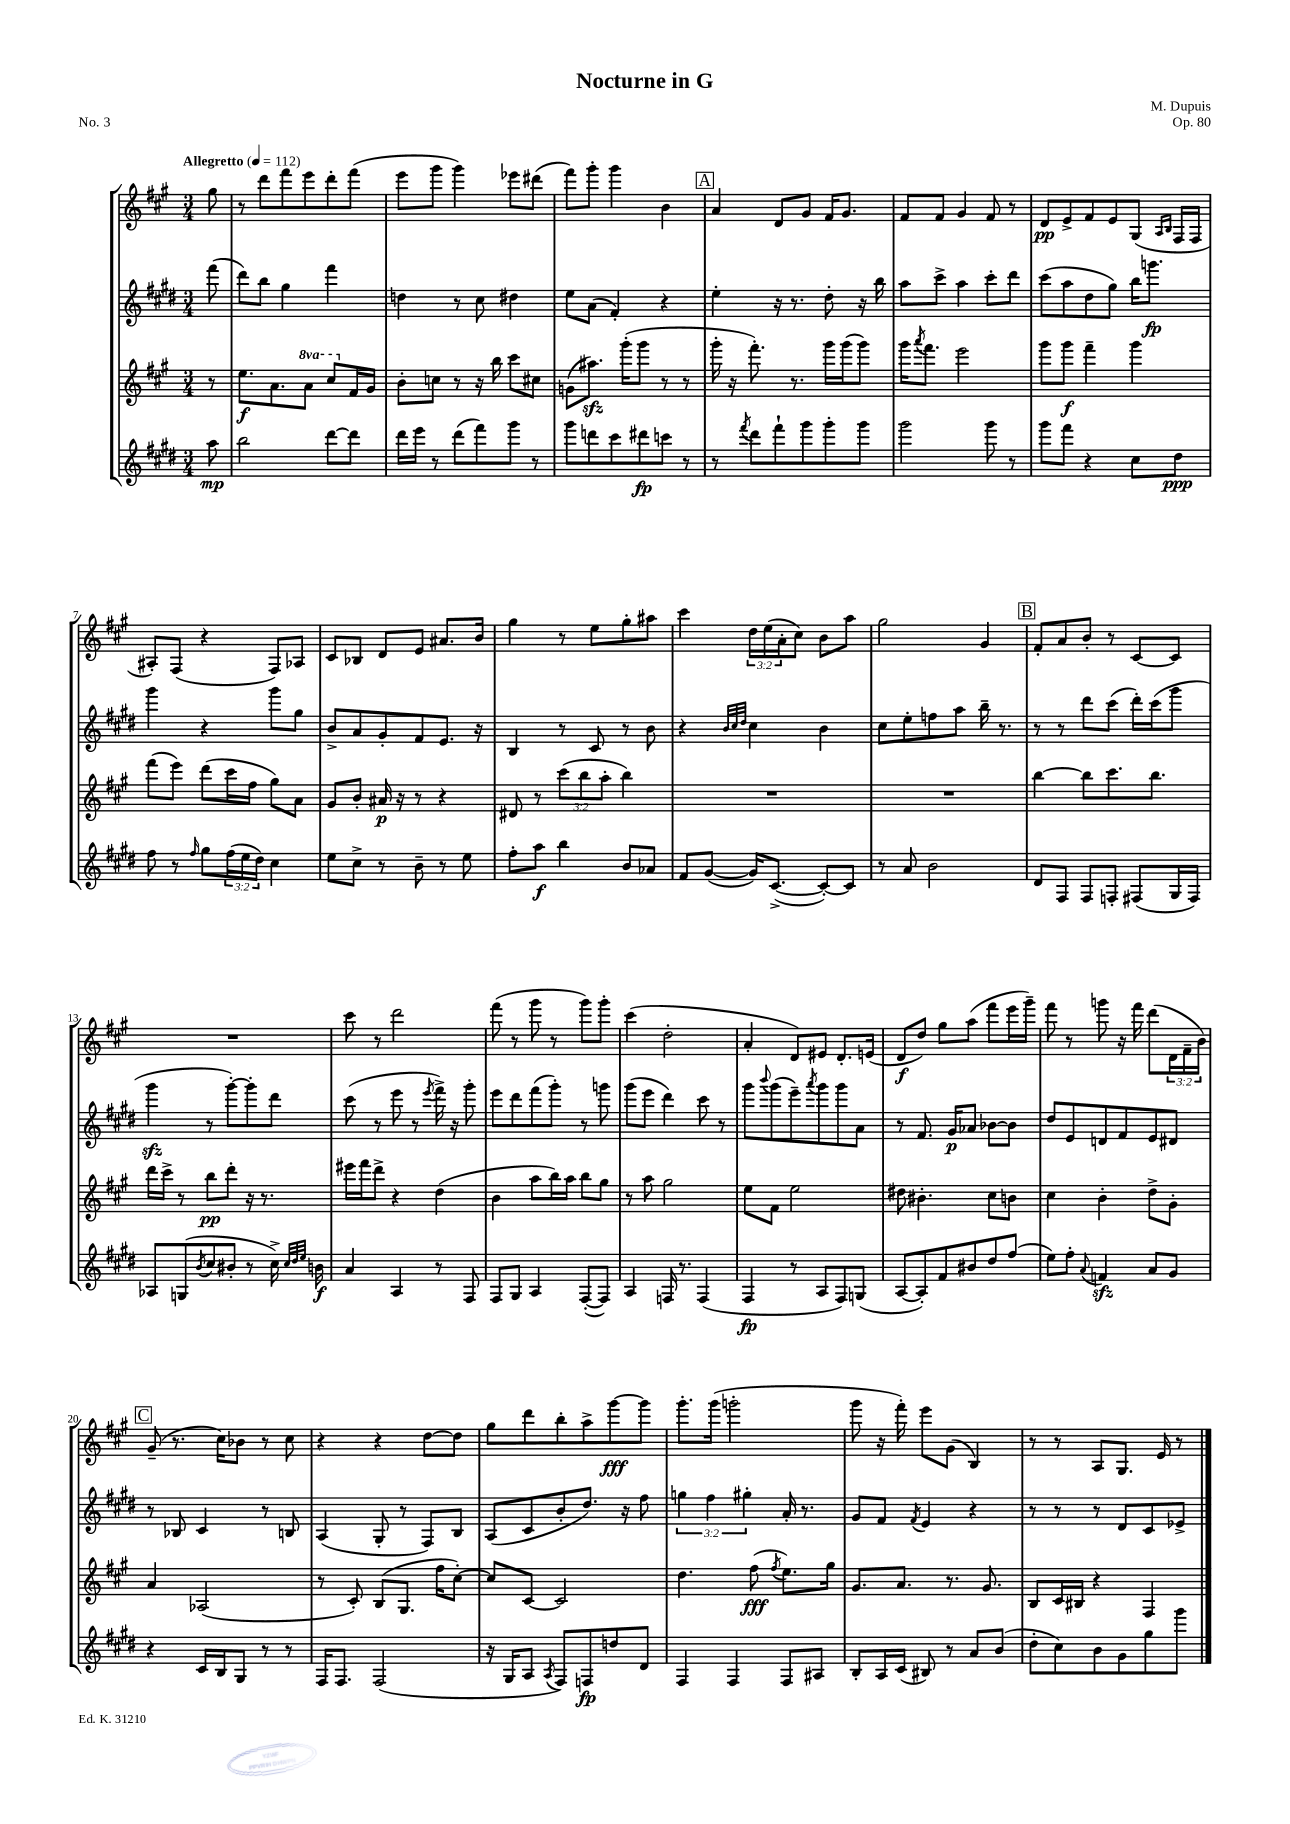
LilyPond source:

\header { title = "Nocturne in G" composer = "M. Dupuis" opus = "Op. 80" piece = "No. 3" }
<<
\new StaffGroup <<
\new Staff = "s0" {
    \clef treble \key a \major \numericTimeSignature \time 3/4 \override Staff.TupletNumber.text = #tuplet-number::calc-fraction-text \partial 8 \tempo "Allegretto" 4 = 112
    gis''8 |
    r8 d'''8 fis'''8 e'''8 d'''8-. fis'''8( |
    e'''8 gis'''8 gis'''4) ees'''8 dis'''8( |
    fis'''8) gis'''8-. gis'''4 b'4 |
    \mark \markup { \box "A" } a'4 d'8 gis'8 fis'16 gis'8. |
    fis'8 fis'8 gis'4 fis'8 r8 |
    d'8\pp e'8-> fis'8 e'8 gis8( \grace { a16 b16 } fis16 fis16 |
    ais8-.) fis8( r4 fis8) aes8 |
    cis'8 bes8 d'8 e'8 ais'8. b'16 |
    gis''4 r8 e''8 gis''8-. ais''8 |
    cis'''4 \tuplet 3/2 { d''16 e''16( a'16-. } cis''8) b'8 a''8 |
    gis''2 gis'4 |
    \mark \markup { \box "B" } fis'8-. a'8 b'8-. r8 cis'8~ cis'8 |
    R2. |
    cis'''8 r8 d'''2 |
    fis'''8( r8 gis'''8 r8 gis'''8) gis'''8-. |
    cis'''4( d''2-. |
    a'4-. d'8) eis'8 d'8.-. e'16( |
    d'8\f d''8) gis''8 a''8( fis'''8 e'''16 gis'''16--) |
    fis'''8 r8 g'''8 r16 fis'''16 d'''8( \tuplet 3/2 { d'16 fis'16-- b'16) } |
    \mark \markup { \box "C" } gis'8--( r8. cis''16) bes'8 r8 cis''8 |
    r4 r4 d''8~ d''8 |
    gis''8 d'''8 b''8-. a''8-> gis'''8~\fff gis'''8 |
    gis'''8.-. gis'''16( g'''2-. |
    gis'''8 r16 fis'''16-.) e'''8 gis'8( b4) |
    r8 r8 a8 gis8. e'16 r8 \bar "|." |
}
\new Staff = "s1" {
    \clef treble \key e \major \numericTimeSignature \time 3/4 \override Staff.TupletNumber.text = #tuplet-number::calc-fraction-text \partial 8
    fis'''8( |
    dis'''8) b''8 gis''4 fis'''4 |
    d''4 r8 cis''8 dis''4 |
    e''8 a'8( fis'4-.) r4 |
    \mark \markup { \box "A" } e''4-. r16 r8. dis''8-. r16 b''16 |
    a''8 cis'''8-> a''4 cis'''8-. dis'''8 |
    cis'''8( a''8 dis''8 gis''8) b''16 g'''8.\fp |
    gis'''4 r4 gis'''8 gis''8 |
    b'8-> a'8 gis'8-. fis'8 e'8. r16 |
    b4 r8 cis'8 r8 b'8 |
    r4 \grace { b'32 cis''32 dis''32 } cis''4 b'4 |
    cis''8 e''8-. f''8 a''8 b''16-- r8. |
    \mark \markup { \box "B" } r8 r8 dis'''8 cis'''8( dis'''16-.) cis'''16( gis'''8 |
    gis'''4\sfz r8 gis'''8~-.) gis'''8-. dis'''8 |
    cis'''8( r8 e'''8 r8 \acciaccatura { e'''8 } fis'''16->) r16 gis'''8-. |
    e'''8 dis'''8 fis'''8( gis'''8-.) r8 g'''8 |
    gis'''8( e'''8 dis'''4) cis'''8 r8 |
    gis'''8 \appoggiatura { b'''8 } gis'''8( e'''8--) \acciaccatura { a'''8 } gis'''8 gis'''8 a'8 |
    r8 fis'8. gis'16\p aes'8 bes'8~ bes'8 |
    dis''8 e'8 d'8 fis'8 e'8 dis'8 |
    \mark \markup { \box "C" } r8 bes8 cis'4 r8 b8 |
    a4( gis8-. r8 fis8) b8 |
    a8( cis'8 b'8-. dis''8.) r16 fis''8 |
    \tuplet 3/2 { g''4 fis''4 gis''4-. } a'16-. r8. |
    gis'8 fis'8 \acciaccatura { fis'8 } e'4 r4 |
    r8 r8 r8 dis'8 cis'8 ees'8-> \bar "|." |
}
\new Staff = "s2" {
    \clef treble \key a \major \numericTimeSignature \time 3/4 \override Staff.TupletNumber.text = #tuplet-number::calc-fraction-text \set Staff.ottavationMarkups = #ottavation-simple-ordinals \partial 8
    r8 |
    e''8.\f a'8. \ottava #1 a''8 cis'''8 \ottava #0 fis'16 gis'16 |
    b'8-. c''8 r8 r16 b''16 cis'''8 cis''8 |
    g'8( ais''8.\sfz) gis'''16-.( gis'''8 r8 r8 |
    \mark \markup { \box "A" } gis'''16-. r16 fis'''8.-.) r8. gis'''16 gis'''16( gis'''8) |
    gis'''16 \acciaccatura { a'''8 } fis'''8. e'''2 |
    gis'''8 gis'''8\f fis'''4-- gis'''4 |
    fis'''8( e'''8) d'''8( cis'''16 fis''16 gis''8) a'8 |
    gis'8 b'8-. ais'16\p r16 r8 r4 |
    dis'8 r8 \tuplet 3/2 { cis'''8( b''8 a''8-. } b''4) |
    R2. |
    R2. |
    \mark \markup { \box "B" } b''4~ b''8 cis'''8. b''8. |
    d'''16 cis'''16-> r8 b''8\pp d'''8-. r16 r8. |
    eis'''16 fis'''16 d'''8-> r4 d''4( |
    b'4 a''8 b''16) a''16 b''8 gis''8 |
    r8 a''8 gis''2 |
    e''8 fis'8 e''2 |
    dis''8 bis'4.-. cis''8 b'8 |
    cis''4 b'4-. d''8-> gis'8-. |
    \mark \markup { \box "C" } a'4 aes2( |
    r8 cis'8-.) b8( gis8. fis''16 cis''8~-.) |
    cis''8 cis'8~ cis'2 |
    d''4. fis''8\fff( \acciaccatura { fis''8 } e''8.) gis''16 |
    gis'8. a'8. r8. gis'8. |
    b8 cis'16 bis16 r4 fis4 \bar "|." |
}
\new Staff = "s3" {
    \clef treble \key e \major \numericTimeSignature \time 3/4 \override Staff.TupletNumber.text = #tuplet-number::calc-fraction-text \partial 8
    a''8\mp |
    b''2 dis'''8~ dis'''8 |
    dis'''16 e'''16 r8 dis'''8( fis'''8) gis'''8 r8 |
    gis'''8 d'''8 cis'''8 dis'''8\fp c'''8 r8 |
    \mark \markup { \box "A" } r8 \acciaccatura { fis'''8 } dis'''8 fis'''8-! gis'''8 gis'''8-. gis'''8 |
    gis'''2 gis'''8 r8 |
    gis'''8 fis'''8 r4 cis''8 dis''8\ppp |
    fis''8 r8 \grace { fis''16 } gis''8 \tuplet 3/2 { fis''16( e''16 dis''16) } cis''4 |
    e''8 cis''8-> r8 b'8-- r8 e''8 |
    fis''8-. a''8\f b''4 b'8 aes'8 |
    fis'8 gis'8~( gis'16) cis'8.~->( cis'8~-.) cis'8 |
    r8 a'8 b'2 |
    \mark \markup { \box "B" } dis'8 fis8 fis8 f8-. fis8( gis16 fis16) |
    aes8 g8( \acciaccatura { b'8 } cis''8 bis'8-. r8 cis''16->) \grace { cis''32 dis''32 e''32 } b'16\f |
    a'4 a4 r8 fis8 |
    fis8 gis8 a4 fis8~-.( fis8) |
    a4 f16 r8. f4( |
    fis4\fp r8 a8 fis8) g8( |
    a8~ a8-.) fis'8 bis'8 dis''8 fis''8( |
    e''8) fis''8-. \appoggiatura { a'8 } f'4\sfz a'8 gis'8 |
    \mark \markup { \box "C" } r4 cis'16 b16 gis8 r8 r8 |
    fis16 fis8. fis2( |
    r16 gis16 a8 \acciaccatura { a8 } fis8) f8\fp d''8 dis'8 |
    fis4 fis4 fis8 ais8 |
    b8-. a16 cis'16( bis8) r8 a'8 b'8( |
    dis''8-. cis''8) b'8 gis'8 gis''8 gis'''8 \bar "|." |
}
>>
>>
